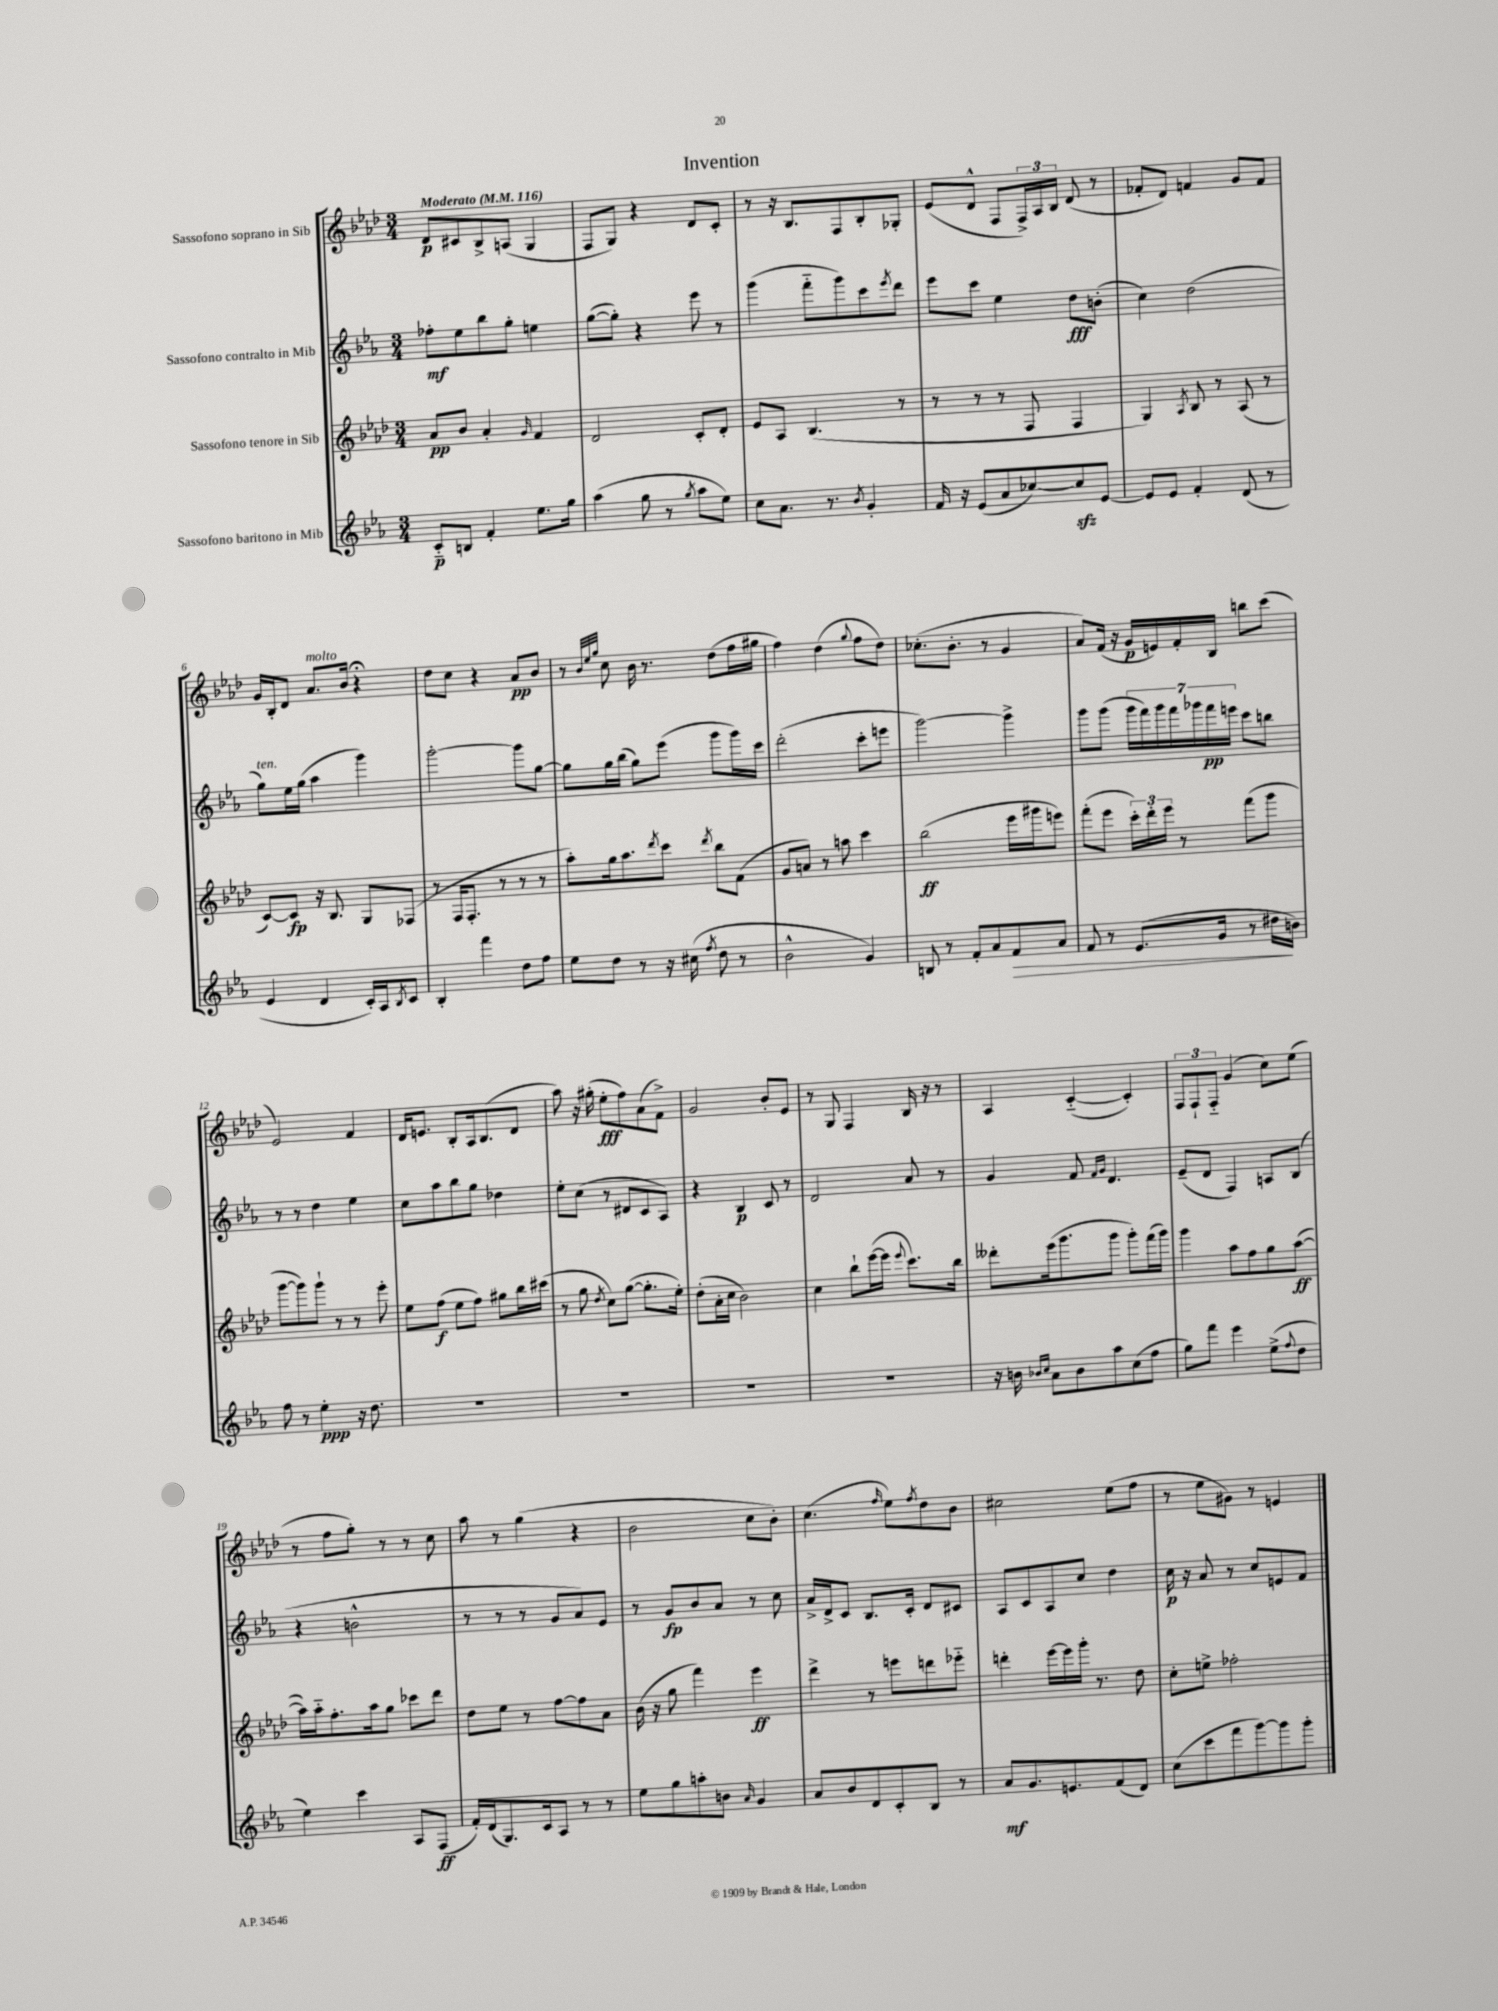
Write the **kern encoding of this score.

**kern	**kern	**kern	**kern
*staff4	*staff3	*staff2	*staff1
*clefG2	*clefG2	*clefG2	*clefG2
*k[b-e-a-]	*k[b-e-a-d-]	*k[b-e-a-]	*k[b-e-a-d-]
*M3/4	*M3/4	*M3/4	*M3/4
*MM116	*MM116	*MM116	*MM116
8c'~/L	8a-/L	8ff-'\L	8d-/L
8B/J	8b-/J	8ee-\	8c#/
4f'/	4a-'/	8bb-\	8B-^/
.	.	8gg'\J	(8A/J
.	16qqg/	.	.
8.ee-\L	4f/	4ee\	4G/
16gg\Jk	.	.	.
=	=	=	=
(4aa-\	2d-/	([8gg\L	8F/L
.	.	8gg'\]J)	8G/J)
8gg\	.	4r	4r
8r	.	.	.
8qgg/	.	.	.
8aa-\L	8c'/L	8eee-\	8d-/L
8ee-\J)	8d-'/J	8r	8c'/J
=	=	=	=
8cc\L	8e-/L	(4ggg\	8r
8.a-\J	8A-/J	.	16r
.	.	.	8.B-/L
.	(4.B-/	8fff'~\L	.
8.r	.	.	.
.	.	8ggg\)	8F/
8qb-/	.	.	.
4g'/	.	8ccc\	8B-'/
.	.	8qeee-/	.
.	8r	8ddd\J	8G-'/J
=	=	=	=
16f/	8r	8eee-\L	(8e-/L
16r	.	.	.
(8e-/L	8r	8ccc\J	8d-^^/J
8a-/	8r	4ee-\	8F/L
[8cc-/)	8F/	.	24F^/L)
.	.	.	24A-/
.	.	.	24B-/JJ
8cc-/]	4F/	8dd\L	(8d-/
[8e-/J	.	(8b'\J	8r
=	=	=	=
8e-/]L	4G/)	4cc\)	8f-'/L
8e-/J	.	.	8d-/J)
.	8qA-/	.	.
4f'/	8B-/	(2dd\	4f/
.	8r	.	.
(8d/	(8A-/	.	8g/L
8r	8r	.	8f/J
=	=	=	=
4e-/	[8c/L)	8gg\L)	16g/LL
.	.	.	16B-'/J
.	8c/]J	16ee-\L	8d-/J
.	.	(16gg\JJ	.
4d/	16r	4aa-\	8.a-/L
.	8.B-/	.	.
.	.	.	16b-/Jk
16c'/LL)	8G/L	4ggg\)	4r;
16A-/J	.	.	.
8qB-/	.	.	.
8c/J	(8F-/J	.	.
=	=	=	=
4B-'/	8r	[2ggg'\	8dd-\L
.	16F/LK	.	8cc\J
.	8.F'/J	.	.
4fff\	.	.	4r
.	8r	.	.
8dd\L	8r	8ggg\]L	8a-/L
8ff\J	8r	[8gg\J	8b-/J
=	=	=	=
8ee-\L	8aa-'\L)	8gg\]L	8r
.	.	.	32qqb-/LLL
.	.	.	32qqee-/
.	.	.	32qqgg/JJJ
8dd\J	16gg\k	16gg\L	8cc\
.	8.aa-\	(16bb-\JJ	.
8r	.	8gg\L)	16b-\
.	.	.	8.r
.	8qddd-/	.	.
16r	8ccc\J	(8eee-\J	.
(16cc#\	.	.	.
8qff/	8qddd-/	.	.
8dd\	8bb-\L	8ggg\L	(8dd-\L
8r	(8f\J	16ggg\L)	16ff\L
.	.	16ccc\JJ	16gg#\JJ
=	=	=	=
2b-^^\	8g/L	(2ddd'\	4ff\)
.	8a/J)	.	.
.	8r	.	(4dd-\
.	8aa\	.	.
.	.	.	8qqgg/
4g/)	4ccc\	8ccc'\L	8ff\L
.	.	8eee\J	8dd-\J)
=	=	=	=
8B/	(2bb-\	[2ggg\)	(8.cc-'\L
8r	.	.	.
.	.	.	8.b-'\J
8f'/L	.	.	.
8a-/	.	.	8r
8f/	16eee-\LL	4ggg^\]	4g/
.	16ggg#\J	.	.
8a-/J	8eee\J)	.	.
=	=	=	=
8f/	(8fff'\L	8ggg\L	8a-/L)
8r	8eee-\J	(8ggg\J	(16f/Jk
.	.	.	16r
(8.e-/L	24ccc'\LL)	28ggg\LL	16g/LL
.	.	28fff\)	.
.	24ddd-'\	.	.
.	.	.	16e/)
.	.	28ggg\	.
.	24eee-\JJ	.	.
.	.	28fff\	.
.	8r	.	16f'/
.	.	28ggg-\	.
.	.	28fff\	.
16g/Jk	.	.	16B-/JJ
.	.	28eee\JJ	.
8r	(8fff\L	8ccc\L	8bb\L
16dd#\LL	8ggg\J	8bb\J	(8ccc\J
16b\JJ)	.	.	.
=	=	=	=
8ff\	[8ggg\L	8r	2e-/)
8r	8ggg\])	8r	.
4ee-'\	8ggg`\J	4dd\	.
.	8r	.	.
16r	8r	4ee-\	4f/
8.dd\	.	.	.
.	8eee-'\	.	.
=	=	=	=
2.r	8ee-\L	8cc\L	16d-/LK
.	.	.	8.e/J
.	(8ff\J	8aa-\	.
.	8ee-\L	8bb-\	8B-'/L
.	8ff\J)	8gg\J	16A-/k
.	.	.	(8.B-/
.	8gg#\L	4dd-\	.
.	16bb-\L	.	8d-/J
.	(16ccc#\JJ	.	.
=	=	=	=
2.r	8r	8ee-'\L	8aa-\)
.	8gg\	(8cc\J	16r
.	.	.	(16gg#'\
.	8qdd-/	.	.
.	8cc\L)	8r	8ee-'\L
.	([8gg\J	8d#/L	8ff\)
.	8.gg'\]L	8c/	(8a-\
.	.	8A-/J)	8f^\J)
.	16ee-'\Jk)	.	.
=	=	=	=
2.r	(8dd-'\L	4r	2g/
.	16a-'\L	.	.
.	16cc\JJ	.	.
.	2b-\)	4B-/	.
.	.	8c/	8b-'/L
.	.	8r	8e-/J
=	=	=	=
2.r	4cc\	2d/	8r
.	.	.	8G/
.	8bb-`\L	.	4F/
.	([16eee-\L	.	.
.	16eee-\]JJ	.	.
.	8qqeee-/	.	.
.	8.ccc\L)	8a-/	16B-/
.	.	.	16r
.	.	8r	8r
.	16bb-\Jk	.	.
=	=	=	=
16r	8ddd--'\L	4g/	4A-/
16b\	.	.	.
16qqb-/LL	.	.	.
16qqcc/JJ	.	.	.
8a-\L	(16eee-\k	.	.
.	8.ggg\	.	.
8b-\	.	8f/	([4c'~/
.	.	16qqf/LL	.
.	.	16qqg/JJ	.
8aa-\	8ggg\J	4.d/	.
(8cc\	8ggg'\L)	.	4c'/])
8ff\J	(16fff\L	.	.
.	16ggg\JJ)	.	.
=	=	=	=
8gg\L)	4ggg\	(8e-~/L	12F/L
.	.	.	12F`/
8fff\J	.	8d/J	.
.	.	.	12F'~/J
4eee-\	8aa-\L	4F/)	(4g/
.	8ff\	.	.
(8ee-^\L	8gg\	8A/L	8cc\L)
8qqff/	.	.	.
8dd\J	([8aa-\J	(8B-/J	(8ee-\J
=	=	=	=
4ee-\)	16aa-\]LL)	4r	8r
.	16aa-'~\J	.	.
.	8.ff'\	.	8ff\L
4ccc\	.	2b^^\	8gg'\J)
.	16aa-\k	.	.
.	8gg\J	.	8r
8A-/L	8ccc-\L	.	8r
(8F/J	8ddd-\J	.	8cc\
=	=	=	=
16f'/LL)	8dd-\L	8r	8aa-\
(16d/J	.	.	.
8.G/)	8ee-\J	8r	8r
.	8r	8r	(4gg\
16c/k	.	.	.
8A-/J	[8ff\L	8g/L	.
8r	8ff\]	8a-/)	4r
8r	8a-\J	8e-/J	.
=	=	=	=
8ee-\L	(16b-\	8r	2b-\
.	16r	.	.
8gg\	8gg\	8g/L	.
8aa'\	4fff\)	8b-/	.
8b\J	.	8a-/J	.
16qqa-/	.	.	.
4g/	4eee-\	8r	8cc\L
.	.	8cc\	8b-'\J)
=	=	=	=
8a-/L	4ddd-^\	16a-^/LL	(4.cc\
.	.	16d^/J	.
8b-/	.	8c/J	.
8d/	8r	8.B-/L	.
.	.	.	16qqff/
8c'/	8eee\L	.	8ee-\L)
.	.	16c'/Jk	.
.	.	.	8qff/
8B-/J	8ddd\	8d/L	8dd-\
8r	8eee-'~\J	8c#/J	8b-\J
=	=	=	=
8a-/L	4ddd'\	8A-/L	2cc#\
8.g/	.	8c/	.
.	[16eee-\LL	8A-/	.
8.e/	16eee-\]	.	.
.	16ggg'\JJ	8cc/J	.
.	8.r	.	.
(8f/	.	4dd\	(8ee-\L
8d/J)	8dd-\	.	8ff\J
=	=	=	=
(8cc\L	8cc'\L	16cc\	8r
.	.	16r	.
8ccc\	8ee^\J	8a-/	8ee-\L
8fff\	2ff-'\	8r	8g#\J)
[8ggg\)	.	8cc/L	8r
8ggg\]	.	8e/	4e/
8ggg'\J	.	8f/J	.
==	==	==	==
*-	*-	*-	*-
